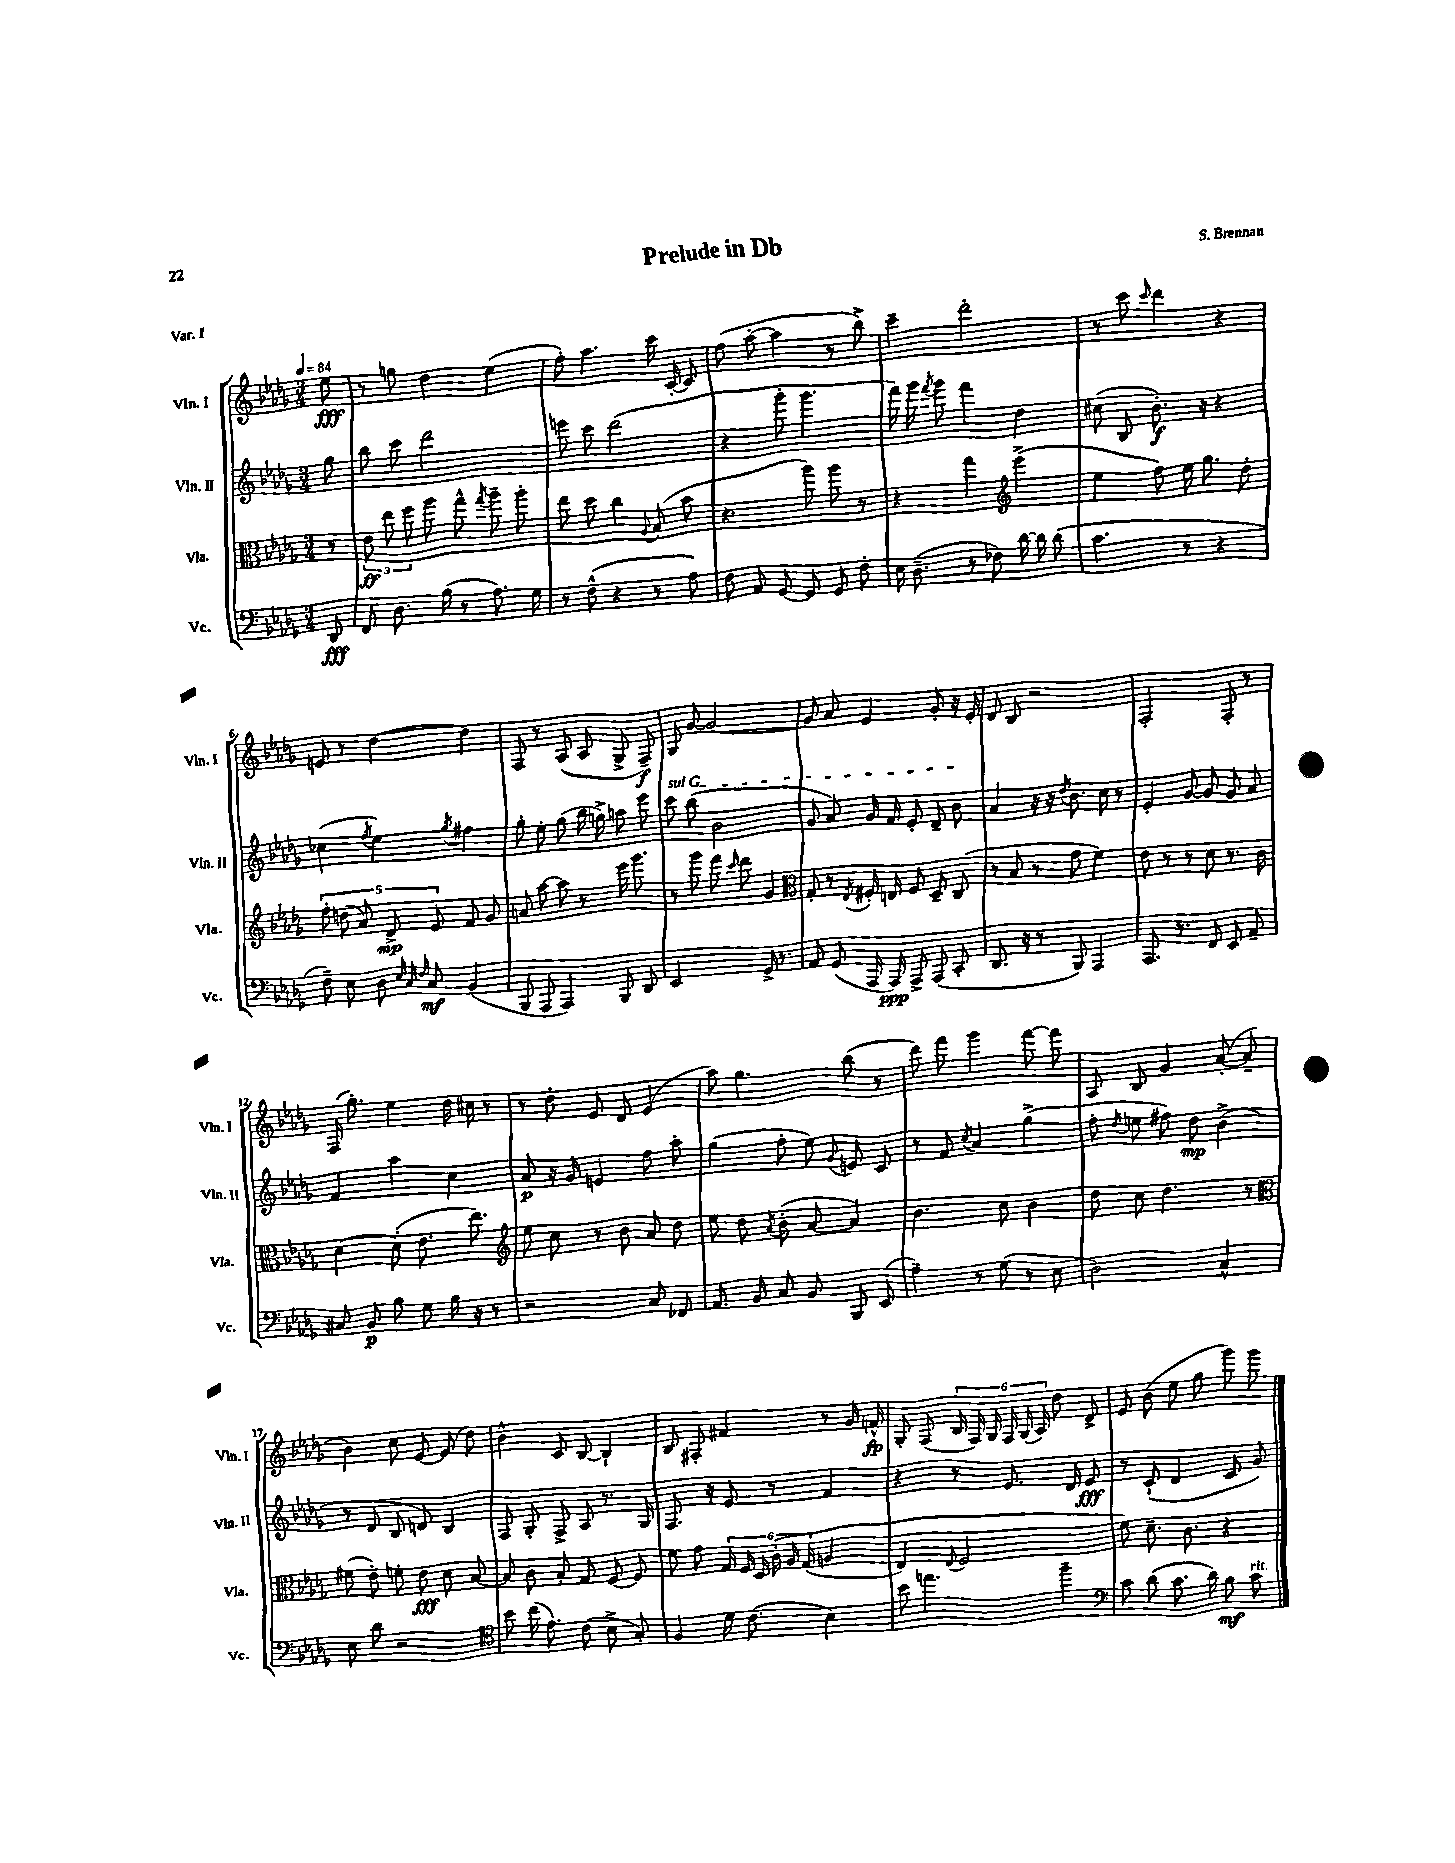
\header { title = "Prelude in Db" composer = "S. Brennan" piece = "Var. I" }
<<
\new StaffGroup <<
\new Staff = "s0" \with { instrumentName = "Vln. I" shortInstrumentName = "Vln. I" } {
    \clef treble \key des \major \numericTimeSignature \time 3/4 \partial 8 \tempo 4 = 84
    \autoBeamOff ees''8\fff |
    r8 g''8 des''4 ees''4( |
    f''8-.) aes''4. c'''16 c'16~-. c'8 |
    f''8( aes''8~-. aes''4 r8 bes''8->) |
    c'''4-- des'''2-. |
    r8 c'''8 \grace { c'''16 } des'''4 r4 |
    e'8 r8 des''4~ des''4 |
    f8 r8 aes8( aes8 ges8-> f8--\f) |
    ges8 ges'8~ ges'2~ |
    ges'8 aes'8 ees'4 ges'8-. r16 ees'16-. |
    des'8 bes8 r2 |
    f2-. f8-. r8 |
    f16( ges''8.-.) ees''4 des''16 cis''16 r8 |
    r8 des''8-. ees'8 des'8 ees'4( |
    aes''8) ges''4. bes''8( r8 |
    des'''8) f'''8 ges'''4 f'''8~ f'''8 |
    aes8 bes8 ges'4 aes'8~-.( aes'8-- |
    bes'4) c''8 ees'8~ ees'8( des''8) |
    bes'4-^ c'8 bes8~ bes4-! |
    bes8 fis8-. fis'4 r8 ges'16 f'16-^\fp |
    ges8-. f8( \tuplet 6/4 { bes16 f16) ges16 f16 ges16( aes16) } des''8 des'8-> |
    ees'8 bes'8( ees''8 ges''8 ges'''8) ges'''8 \bar "|." |
}
\new Staff = "s1" \with { instrumentName = "Vln. II" shortInstrumentName = "Vln. II" } {
    \clef treble \key des \major \numericTimeSignature \time 3/4 \partial 8
    \autoBeamOff ges''8 |
    bes''8 c'''8 des'''2 |
    e'''8 c'''8 des'''2( |
    r4 ges'''8-. ges'''4. |
    f'''16) ges'''16 \acciaccatura { f'''8 } ges'''8 f'''4 des''4 |
    cis''8( bes8 bes'8.-.\f) r16 r4 |
    ces''4( \acciaccatura { f''8 } ees''4) \acciaccatura { ges''8 } fis''4 |
    ges''8-. ees''8-. ges''8( bes''16 g''16->) a''8 ees'''8 |
    \once \override TextSpanner.bound-details.left.text = \markup { \italic "sul G" } c'''8\startTextSpan bes''8( bes'2 |
    ges'8 aes'8) ges'16 f'16 ees'8-. des'8-- bes'8\stopTextSpan |
    aes'4 r16 r16 \acciaccatura { des''8 } bes'8. c''16 r8 |
    ees'4-. ges'8~ ges'8 ges'8 aes'8 |
    f'4 aes''4 c''4 |
    aes'8\p r16 ges'16 e'4 f''8 aes''8-. |
    ges''4( f''8-. ees''8) \appoggiatura { ges'8 } e'8 c'8 |
    r8 f'8 \acciaccatura { c''8 } aes'4 ges''4->( |
    f''8-. \acciaccatura { des''8 } e''8 fis''8) des''8\mp bes'4->( |
    r8 des'8 bes8 d'8) bes4 |
    f8 ges8-. f8-> aes8 r8. ges16 |
    f8. r16 ees'8 r8 f'4 |
    r4 r8 ees'8. des'16 ees'8\fff |
    r8 c'8-!( des'4 c'8 ges'8) \bar "|." |
}
\new Staff = "s2" \with { instrumentName = "Vla." shortInstrumentName = "Vla." } {
    \clef alto \key des \major \numericTimeSignature \time 3/4 \partial 8
    \autoBeamOff r8 |
    \tuplet 3/2 { ees'8\ff ees''8 f''8 } aes''8 ges''8-^ \acciaccatura { ges''8 } aes''8-- aes''8-. |
    ees''8 des''8 c''4 \appoggiatura { aes8 } bes8( bes'8 |
    r4. aes''8) aes''8 r8 |
    r4 ges''4 \clef treble ees'''4->( |
    ees''4 f''8) ees''16 ges''8. des''8-. |
    \tuplet 5/4 { f''8-. d''8( aes'8) des'8->\mp ees'8 } f'8 ges'8 |
    a'8 aes''8~ aes''8 r8 ees'''16 ges'''8. |
    r8 ges'''8 f'''8 \grace { c'''16 } des'''8 ges'4 |
    \clef alto ges8-. r8 \acciaccatura { ees8 } fis16-. e16 fis8 des8-- c8( |
    r8 bes8 r8 ges'8 f'4) |
    ees'8 r8 r8 des'8 r8. c'16 |
    des'4~ des'8-.( ees'8. ees''8.) |
    \clef treble ees''8 c''8 r8 bes'8 aes'8 des''8 |
    ees''8 des''8 \acciaccatura { aes'8 } bes'8-.( aes'8~ aes'4) |
    bes'4. c''8 bes'4 |
    des''8 c''8 des''4. r8 |
    \clef alto fis'8( ees'8-.) f'8-. ees'8\fff des'8 bes8~ |
    bes8 c'8 bes8-. ges8 f8~ f8 |
    f'8 ges'8 \tuplet 6/4 { ges16 f16 des16 c'16-.\( aes16 ges16( } a4 |
    ees4) \appoggiatura { ees8 } f2 |
    f'8\) des'8.-- c'8. r4 \bar "|." |
}
\new Staff = "s3" \with { instrumentName = "Vc." shortInstrumentName = "Vc." } {
    \clef bass \key des \major \numericTimeSignature \time 3/4 \partial 8
    \autoBeamOff des,8\fff |
    f,8 des8. bes16( r8 aes8.) ges16 |
    r8 f8-^( r4 r8 aes8) |
    f8 aes,8 ges,8~ ges,8 ges,8 f8-. |
    ees16 des8.--( r8 fes8) des'16~ des'16 des'8( |
    c'4. r8 r4 |
    f8--) ees8 des8 \grace { ees32 c32 f32 } c8\mf bes,4( |
    bes,,8 aes,,8 aes,,4) bes,,8 des,8 |
    ees,2 ges,16-> r8. |
    aes,8 ges,8( aes,,16 aes,,16\ppp) aes,,8-> aes,,8( c,8-. |
    des,8. r16 r8 bes,,8) aes,,4 |
    aes,,8. r8. f,8 ees,8 aes,8-- |
    cis8 bes,8\p bes8 ges8 bes16 r16 r8 |
    r2 c8 fes,8 |
    aes,8. bes,16 c8 bes,8 bes,,8 ees,8( |
    aes4--) r8 ges8( r8 ees8 |
    des2) c4-^ |
    ees8 des'8 r2 |
    \clef tenor bes'8 c''16( ees'8.) c'8( bes8-> ges8-.) |
    f4 des'16 c'8.( bes4) |
    bes'8 e''4. f''4-- |
    \clef bass c'8 des'8( c'8. des'16) bes8\mf c'8^\markup { \italic "rit." } \bar "|." |
}
>>
>>
